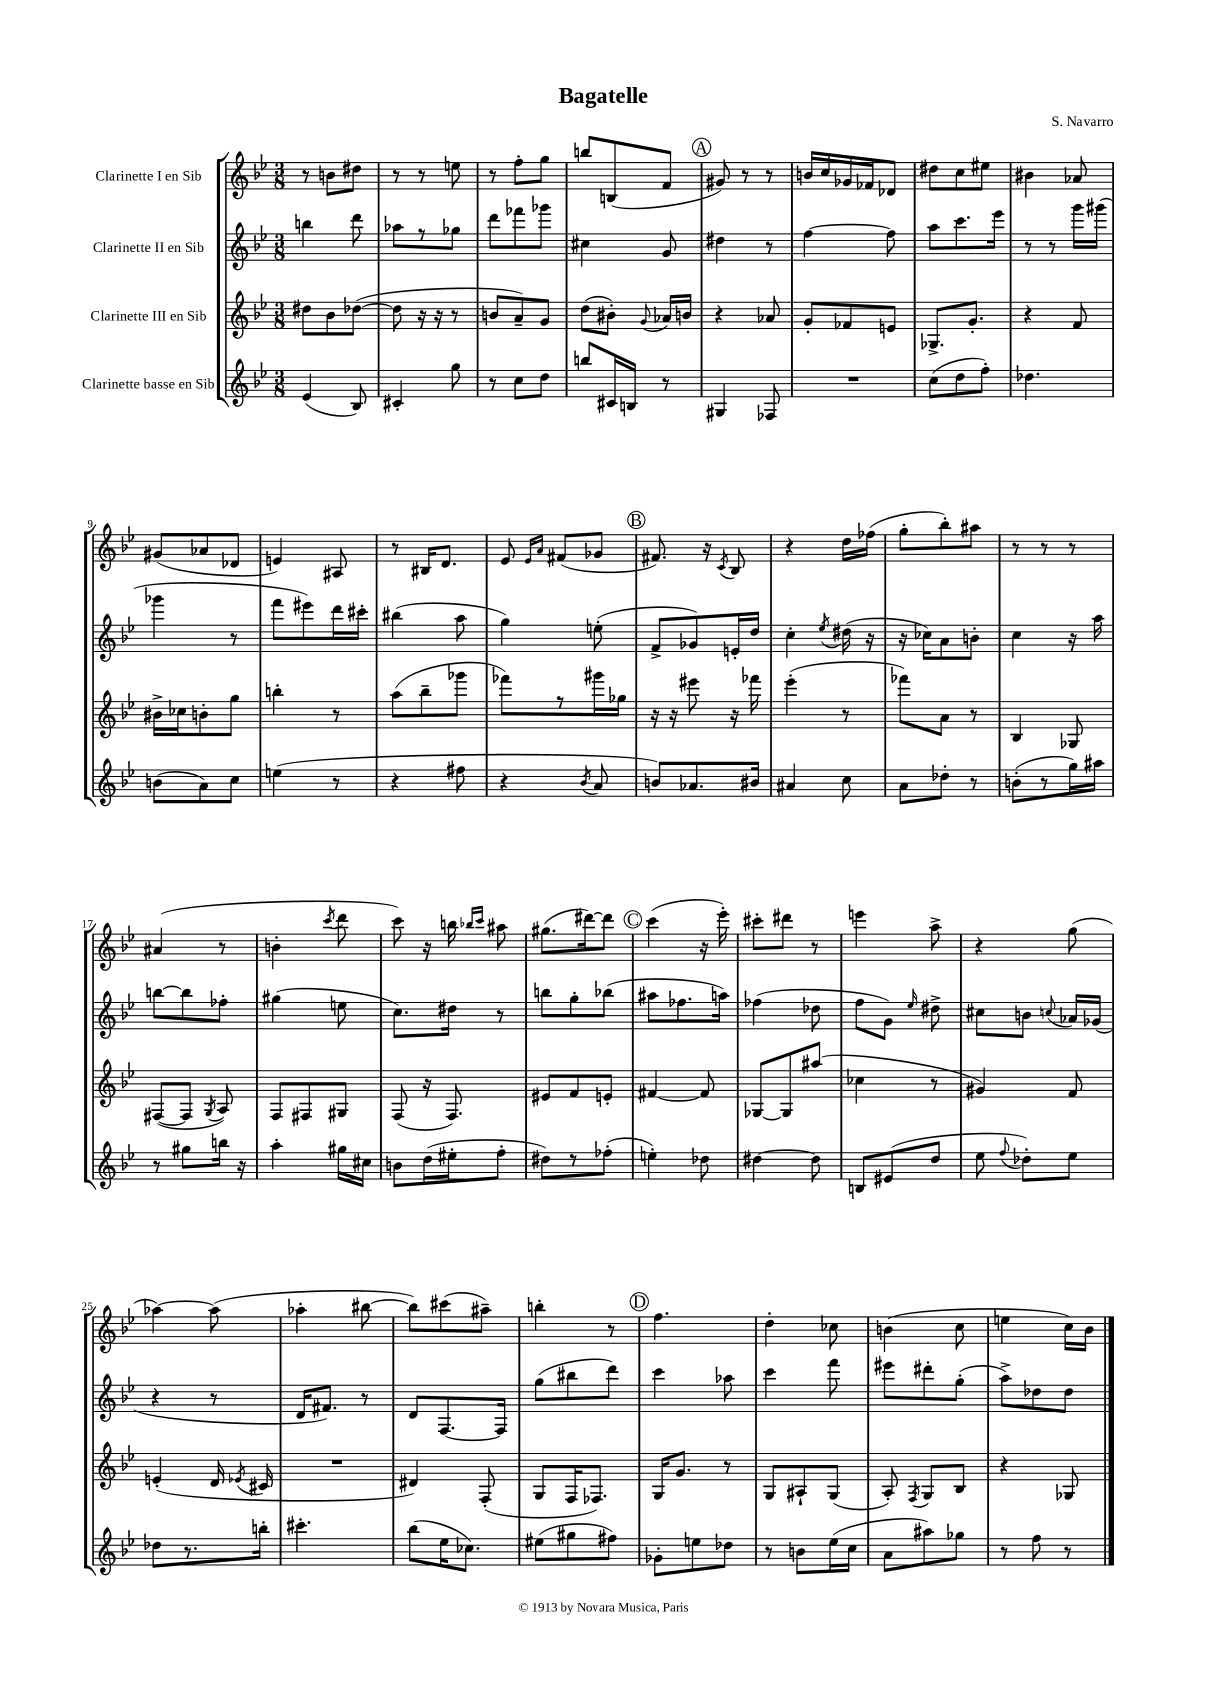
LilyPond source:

\header { title = "Bagatelle" composer = "S. Navarro" }
<<
\new StaffGroup <<
\new Staff = "s0" \with { instrumentName = "Clarinette I en Sib" } {
    \clef treble \key bes \major \numericTimeSignature \time 3/8
    \autoBeamOff r8 b'8[ dis''8] |
    r8 r8 e''8 |
    r8 f''8[-. g''8] |
    b''8[ b8( f'8] |
    \mark \markup { \circle "A" } gis'8) r8 r8 |
    b'16[ c''16 ges'16 fes'16 des'8] |
    dis''8[ c''8 eis''8] |
    bis'4 aes'8 |
    gis'8[( aes'8 des'8] |
    e'4) ais8 |
    r8 bis16[ d'8.] |
    ees'8 \grace { ees'16[ a'16] } fis'8[( ges'8] |
    \mark \markup { \circle "B" } fis'8.) r16 \acciaccatura { c'8 } bes8 |
    r4 d''16[ fes''16]( |
    g''8[-. bes''8-.) ais''8] |
    r8 r8 r8 |
    ais'4( r8 |
    b'4-. \acciaccatura { c'''8 } d'''8 |
    c'''8) r16 b''16 \grace { bes''16[ c'''16] } ais''8 |
    gis''8.[( dis'''16~) dis'''8] |
    \mark \markup { \circle "C" } c'''4( r16 ees'''16-.) |
    cis'''8[-. dis'''8] r8 |
    e'''4 a''8-> |
    r4 g''8( |
    aes''4~) aes''8( |
    aes''4-. bis''8~ |
    bis''8[) cis'''8( ais''8]--) |
    b''4-. r8 |
    \mark \markup { \circle "D" } f''4. |
    d''4-. ces''8 |
    b'4( c''8 |
    e''4 c''16[) bes'16] \bar "|." |
}
\new Staff = "s1" \with { instrumentName = "Clarinette II en Sib" } {
    \clef treble \key bes \major \numericTimeSignature \time 3/8
    \autoBeamOff b''4 d'''8 |
    aes''8[ r8 ges''8] |
    d'''8[ fes'''8 ges'''8] |
    cis''4 g'8 |
    \mark \markup { \circle "A" } dis''4 r8 |
    f''4~ f''8 |
    a''8[ c'''8. ees'''16] |
    r8 r8 g'''16[ gis'''16]( |
    ges'''4 r8 |
    f'''8[ eis'''8) d'''16 cis'''16]-. |
    bis''4( a''8 |
    g''4) e''8-.( |
    \mark \markup { \circle "B" } f'8[-> ges'8) e'16-. d''16] |
    c''4-. \acciaccatura { ees''8 } dis''16( r16 |
    r16 ces''16[) a'8 b'8]-. |
    c''4 r16 a''16 |
    b''8[~ b''8 fes''8]-. |
    gis''4( e''8 |
    c''8.[) dis''16] r8 |
    b''8[ g''8-. bes''8]( |
    \mark \markup { \circle "C" } ais''8[ fes''8. a''16]) |
    fes''4( des''8 |
    f''8[ g'8]) \grace { ees''16 } dis''8-> |
    cis''8[ b'8] \appoggiatura { c''8 } aes'16[ ges'16]( |
    r4 r8 |
    d'16[ fis'8.]) r8 |
    d'8[ f8.~ f16] |
    g''8[( bis''8 d'''8]) |
    \mark \markup { \circle "D" } c'''4 aes''8 |
    c'''4 f'''8 |
    eis'''8[ dis'''8-. g''8]-.( |
    a''8[->) des''8 des''8] \bar "|." |
}
\new Staff = "s2" \with { instrumentName = "Clarinette III en Sib" } {
    \clef treble \key bes \major \numericTimeSignature \time 3/8
    \autoBeamOff dis''8[ bes'8 des''8]~( |
    des''8 r16 r16 r8 |
    b'8[ a'8--) g'8] |
    d''8[( bis'8]-.) \appoggiatura { g'8 } aes'16[ b'16] |
    \mark \markup { \circle "A" } r4 aes'8 |
    g'8[-. fes'8 e'8] |
    ges8.[-> g'8.]-. |
    r4 f'8 |
    bis'16[-> ces''16 b'8-. g''8] |
    b''4-. r8 |
    a''8[( bes''8-- ges'''8] |
    fes'''8[) r8 gis'''16 ges''16] |
    \mark \markup { \circle "B" } r16 r16 eis'''8 r16 fes'''16 |
    ees'''4-.( r8 |
    fes'''8[) a'8] r8 |
    bes4 ges8 |
    fis8[~( fis8] \acciaccatura { g8 } a8) |
    f8[ fis8 gis8] |
    f8( r16 f8.) |
    eis'8[ f'8 e'8]-. |
    \mark \markup { \circle "C" } fis'4~ fis'8 |
    ges8[~ ges8 ais''8]( |
    ces''4 r8 |
    gis'4) f'8 |
    e'4-.( d'16 \acciaccatura { ees'8 } cis'16 |
    R4. |
    dis'4) f8-.( |
    g8[ f16 fes8.]) |
    \mark \markup { \circle "D" } g16[ g'8.] r8 |
    g8[ ais8-! g8]( |
    a8-.) \acciaccatura { f8 } g8[ bes8] |
    r4 ges8 \bar "|." |
}
\new Staff = "s3" \with { instrumentName = "Clarinette basse en Sib" } {
    \clef treble \key bes \major \numericTimeSignature \time 3/8
    \autoBeamOff ees'4( bes8) |
    cis'4-. g''8 |
    r8 c''8[ d''8] |
    b''8[ cis'16 b16] r8 |
    \mark \markup { \circle "A" } gis4 fes8 |
    R4. |
    c''8[( d''8 f''8]-.) |
    des''4. |
    b'8[( a'8) c''8] |
    e''4( r8 |
    r4 fis''8 |
    r4 \acciaccatura { bes'8 } a'8 |
    \mark \markup { \circle "B" } b'8[) aes'8. bis'16] |
    ais'4 c''8 |
    a'8[ des''8]-. r8 |
    b'8[-.( r8 g''16) ais''16] |
    r8 gis''8[ b''16] r16 |
    a''4-. gis''16[ cis''16] |
    b'8[ d''16( eis''16-. f''8]-. |
    dis''8[) r8 fes''8]-.( |
    \mark \markup { \circle "C" } e''4-.) des''8 |
    dis''4~ dis''8 |
    b8[ eis'8( d''8] |
    ees''8 \appoggiatura { f''8 } des''8[-.) ees''8] |
    des''8[ r8. b''16]-. |
    cis'''4.-. |
    bes''8[( ees''16 ces''8.]) |
    eis''8[( gis''8 fis''8]) |
    \mark \markup { \circle "D" } ges'8[-. e''8 des''8] |
    r8 b'8[ ees''16( c''16] |
    a'8[ ais''8) ges''8] |
    r8 f''8 r8 \bar "|." |
}
>>
>>
